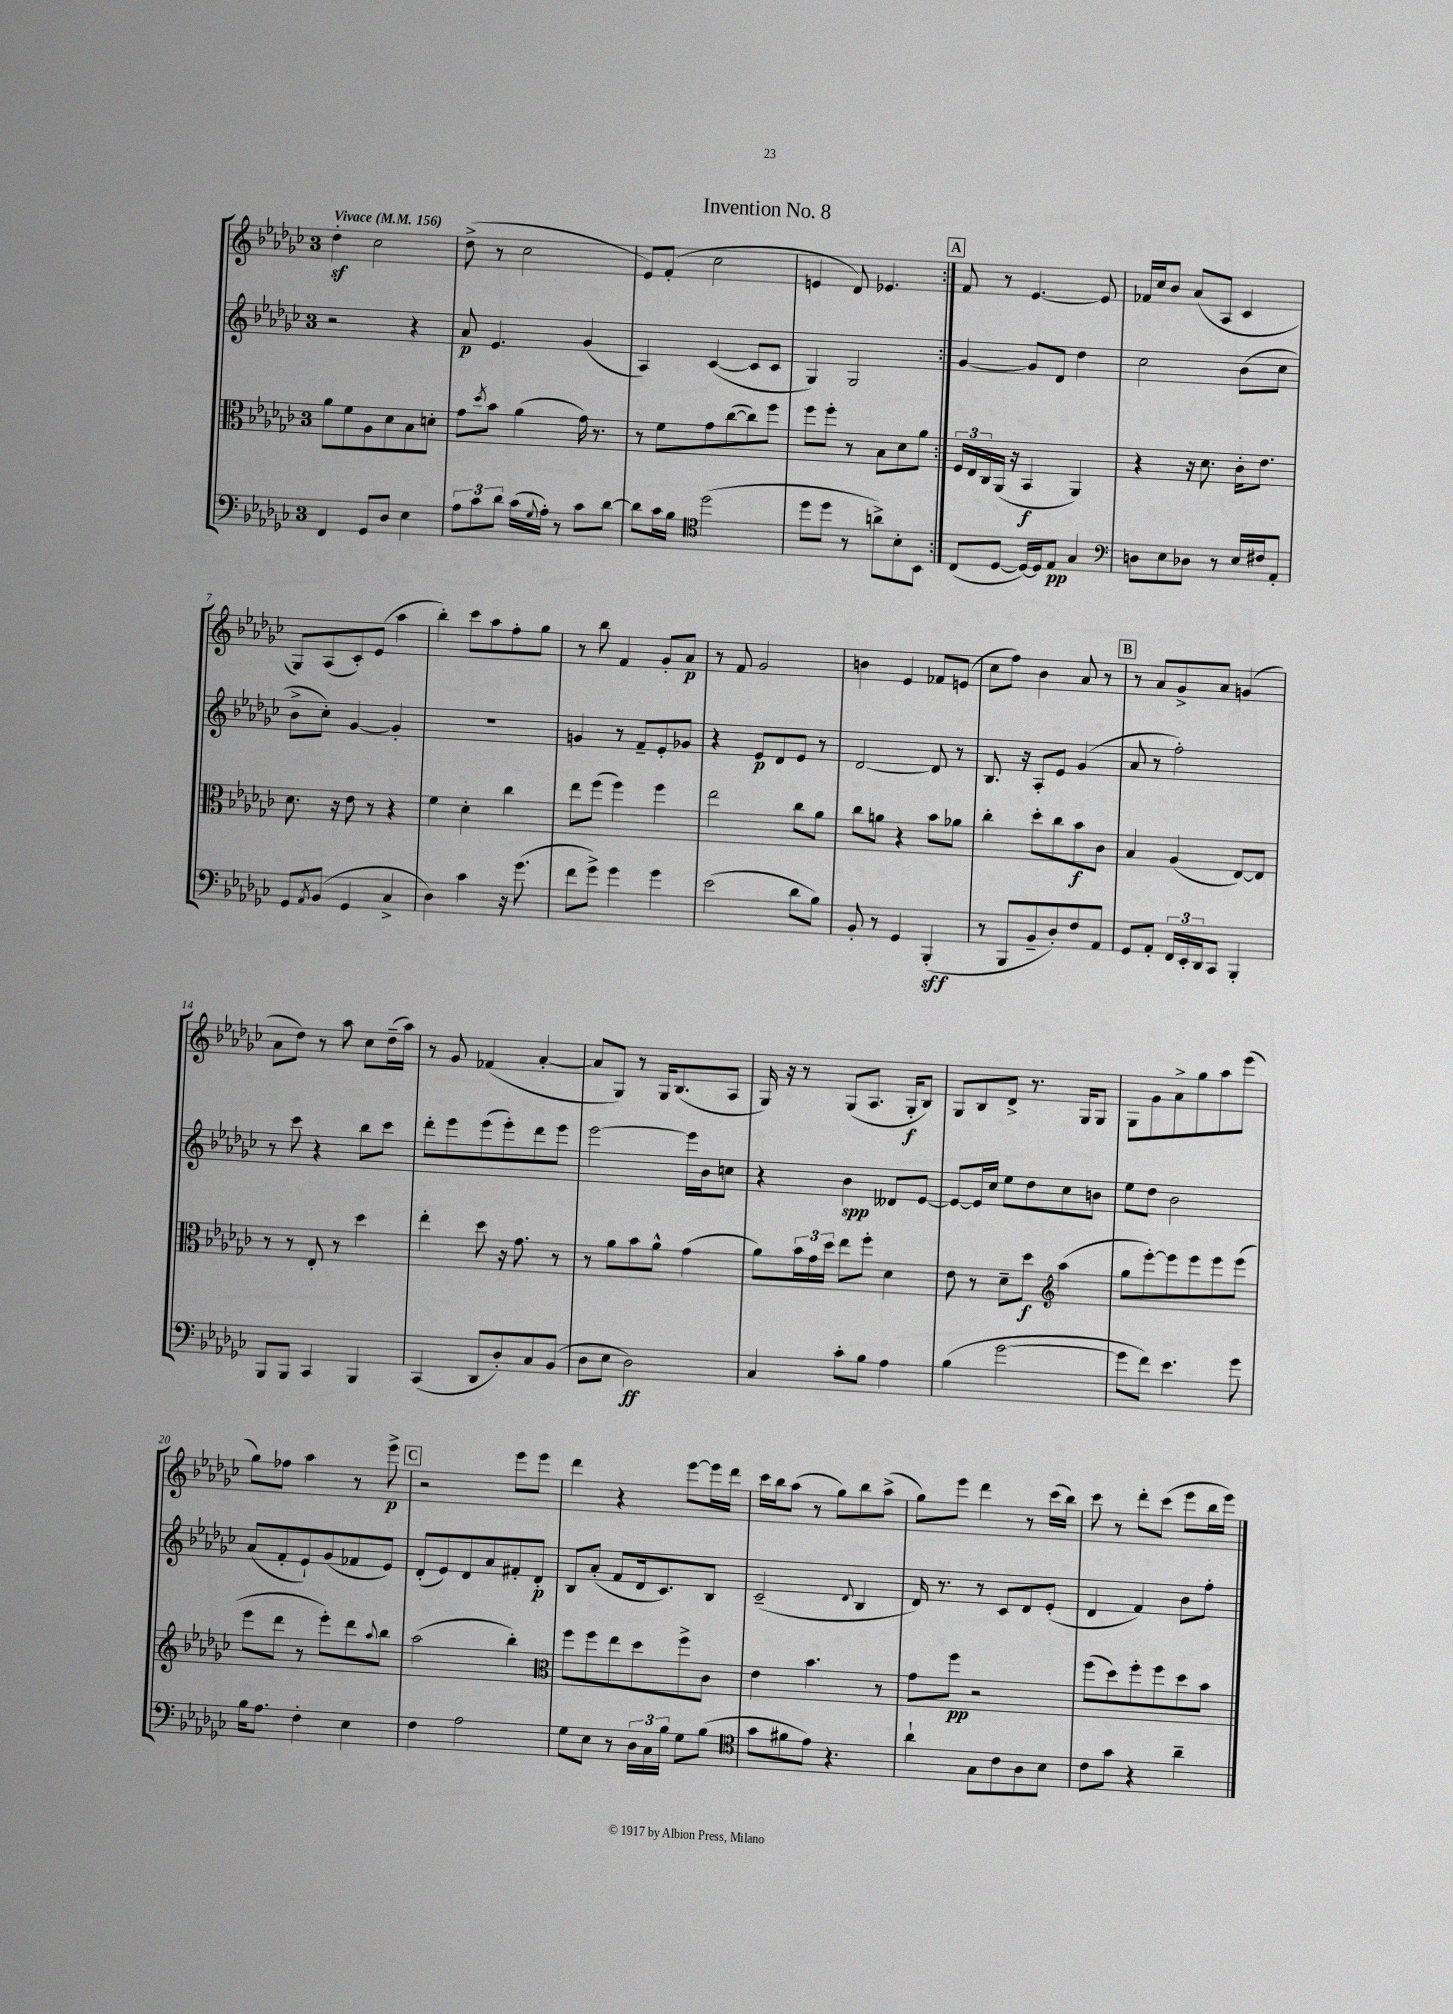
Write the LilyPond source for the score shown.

\header { title = "Invention No. 8" }
<<
\new StaffGroup <<
\new Staff = "s0" {
    \clef treble \key ges \major \once \override Staff.TimeSignature.style = #'single-digit \time 3/4 \tempo "Vivace" 4 = 156
    \repeat volta 2 { des''4-.\sf ces''2 |
    des''8->( r8 ces''2 |
    ees'8) f'8-.( ces''2 |
    e'4 des'8) ees'4. | }
    \mark \markup { \box "A" } f'8 r8 ees'4.~ ees'8 |
    fes'16 ces''16 bes'8 aes'8( aes8 ces'4 |
    ges8) aes8( ces'8-.) ees'8( aes''4 |
    bes''4-.) ces'''8 aes''8 f''8-. ges''8 |
    r8 bes''8 f'4 ges'8-. aes'8\p |
    r8 f'8 ges'2 |
    b'4 ees'4 fes'8 e'8( |
    ces''8 f''8) bes'4 aes'8 r8 |
    \mark \markup { \box "B" } r8 aes'8 ges'8-> aes'8 g'4( |
    aes'8 des''8) r8 aes''8 ces''8 des''16--( aes''16) |
    r8 ges'8 fes'4( aes'4~-. |
    aes'8 ges8) r8 ges16 bes8.( aes8 |
    ges16) r16 r8 ges8( aes8. ges16-.\f bes8) |
    ges8 bes8 des'8-> r8. ges16 ges8 |
    ges8 ges'8 aes'8-> ges''8 aes''8 ees'''8( |
    ges''8) fes''8 aes''4 r8 ees'''8->\p |
    \mark \markup { \box "C" } r2 ees'''8 ees'''8 |
    des'''4 r4 ees'''8~ ees'''16 des'''16 |
    ces'''16 bes''16 aes''8( r8 ges''8) bes''8 aes''8->( |
    ges''8) ees'''8 des'''4 r8 ces'''16( bes''16) |
    ces'''8 r8 des'''8-. ces'''8( ees'''8 bes''16 ees'''16) \bar "|." |
}
\new Staff = "s1" {
    \clef treble \key ges \major \once \override Staff.TimeSignature.style = #'single-digit \time 3/4
    \repeat volta 2 { r2 r4 |
    aes'8\p ees'4. ges'4( |
    aes4) ces'4~( ces'8 ces'8 |
    ges4) ges2 | }
    \mark \markup { \box "A" } ges'4~ ges'8 des'8 des''4 |
    ces''2 bes'8( ces''8 |
    bes'8-> ces''8-.) ges'4~ ges'4-. |
    R2. |
    g'4 r8 f'8-- ees'8-. ges'8 |
    r4 ees'8\p des'8 ees'8 r8 |
    des'2~ des'8 r8 |
    bes8. r16 aes8-. ees'8 ges'4( |
    \mark \markup { \box "B" } aes'8 r8 f''2-.) |
    r8 ces'''8 r4 bes''8 ces'''8 |
    des'''8-. ees'''8 ees'''8( ees'''8-.) des'''8 ees'''8 |
    ees'''2~ ees'''16 bes'16 c''8 |
    r4 bes'4\spp deses'8 ees'8~ |
    ees'8~ ees'16 ces''16 ees''8 des''8 ces''8 b'8 |
    ees''8 des''8 bes'2 |
    aes'8( f'8-. ees'8-!) ges'8( fes'8 ees'8) |
    \mark \markup { \box "C" } des'8-.( ees'8) des'8 aes'8 fis'8-. des'8-.\p |
    bes8 aes'8-.( f'8 des'16 ces'8.) bes8 |
    ces'2--( \appoggiatura { des'8 } bes4 |
    des'16) r8. r8 ces'8 des'8 ees'8-.( |
    des'4 f'4) bes'8 f''8-. \bar "|." |
}
\new Staff = "s2" {
    \clef alto \key ges \major \once \override Staff.TimeSignature.style = #'single-digit \time 3/4
    \repeat volta 2 { aes'8 f'8 aes8 des'8 bes8 d'8-. |
    ges'8 \acciaccatura { des''8 } bes'8 aes'4( ges'16) r8. |
    r8 f'8 ges'8 ces''8~( ces''8) f''8 |
    f''8 f''8-. r8 bes8 des'8 aes'8 | }
    \mark \markup { \box "A" } \tuplet 3/2 { f16 ees16 ces16 } aes,16( r16 bes,4\f aes,4) |
    r4 r16 des'8. ces'16-. ees'8. |
    des'8. r16 ees'8 r8 r4 |
    f'4 des'4-. ces''4 |
    ees''8 f''8( f''4) f''4 |
    ees''2 ces''8 aes'8 |
    ces''8 a'8 r4 bes'8 aes'8 |
    ces''4-. des''8-. ces''8 bes'8\f ces'8 |
    \mark \markup { \box "B" } bes4 aes4( ees8~) ees8 |
    r8 r8 ees8-. r8 des''4 |
    ees''4-. des''8 r16 ges'8. r8 |
    r8 aes'8 bes'8 aes'8-^ ges'4( |
    aes'8) \tuplet 3/2 { bes'16 ges'16 des''16 } ees''8 f''8-. des'4 |
    ees'8 r8 des'8-- des''8\f \clef treble aes''4( |
    ges''8 ees'''8~-.) ees'''8 ees'''8 ees'''8 ees'''8( |
    ees'''8 des'''8 r8 ees'''8-.) des'''8 \appoggiatura { aes''8 } bes''8 |
    \mark \markup { \box "C" } aes''2( bes''4-.) |
    \clef alto f''8 f''8 ees''8 des''8 f''8-> ces'8 |
    ees'4 bes'4. r8 |
    ges'8 f''8\pp r2 |
    f''8( des''8) f''8-. f''8 des''8 bes'8 \bar "|." |
}
\new Staff = "s3" {
    \clef bass \key ges \major \once \override Staff.TimeSignature.style = #'single-digit \time 3/4
    \repeat volta 2 { f,4 ges,8 des8 ees4 |
    \tuplet 3/2 { aes8 ces'8 des'8 } ces'16( \appoggiatura { ges8 } aes16-.) r8 ces'8 des'8~ |
    des'8 ces'16 bes16 \clef tenor des''2( |
    des''8 des''8 r8 a'8->) bes8-. bes,8 | }
    \mark \markup { \box "A" } ces8( des8~ des16~) des16 ees8\pp ges4 |
    \clef bass d8 ees8 des8 r8 ees16 fis16 aes,8-. |
    ges,8 \acciaccatura { aes,8 } bes,8( ges,4 ces4-> |
    des4) ces'4 r16 ges'8.( |
    f'8 ges'8->) ges'4 ges'4 |
    ees'2( des'8 bes8) |
    bes,8-. r8 ges,4 bes,,4-.\sff( |
    r8 bes,,8 bes,8-- des8-.) f8 aes,8 |
    \mark \markup { \box "B" } ges,8 aes,8-. \tuplet 3/2 { f,16 ees,16-. des,16 } ces,8 bes,,4-. |
    bes,,8 bes,,8 ces,4 bes,,4 |
    ces,4( des,8 des8-.) ces8 bes,8( |
    des8 ees8 des2\ff) |
    ces4 ces'8-. bes8 aes4 |
    bes4( ges'2~ |
    ges'8 f'8) ees'4. ges'8 |
    bes16 aes8. f4-. ees4 |
    \mark \markup { \box "C" } f4 aes2 |
    ges8 ees8 r8 \tuplet 3/2 { des16 ces16 bes16 } ges8 bes8( |
    \clef tenor ges'8 fis'8 ees'8) r4. |
    aes'4-! ges8 ces'8 aes8 bes8 |
    ces'8 ges'8 r4 aes'4-- \bar "|." |
}
>>
>>
